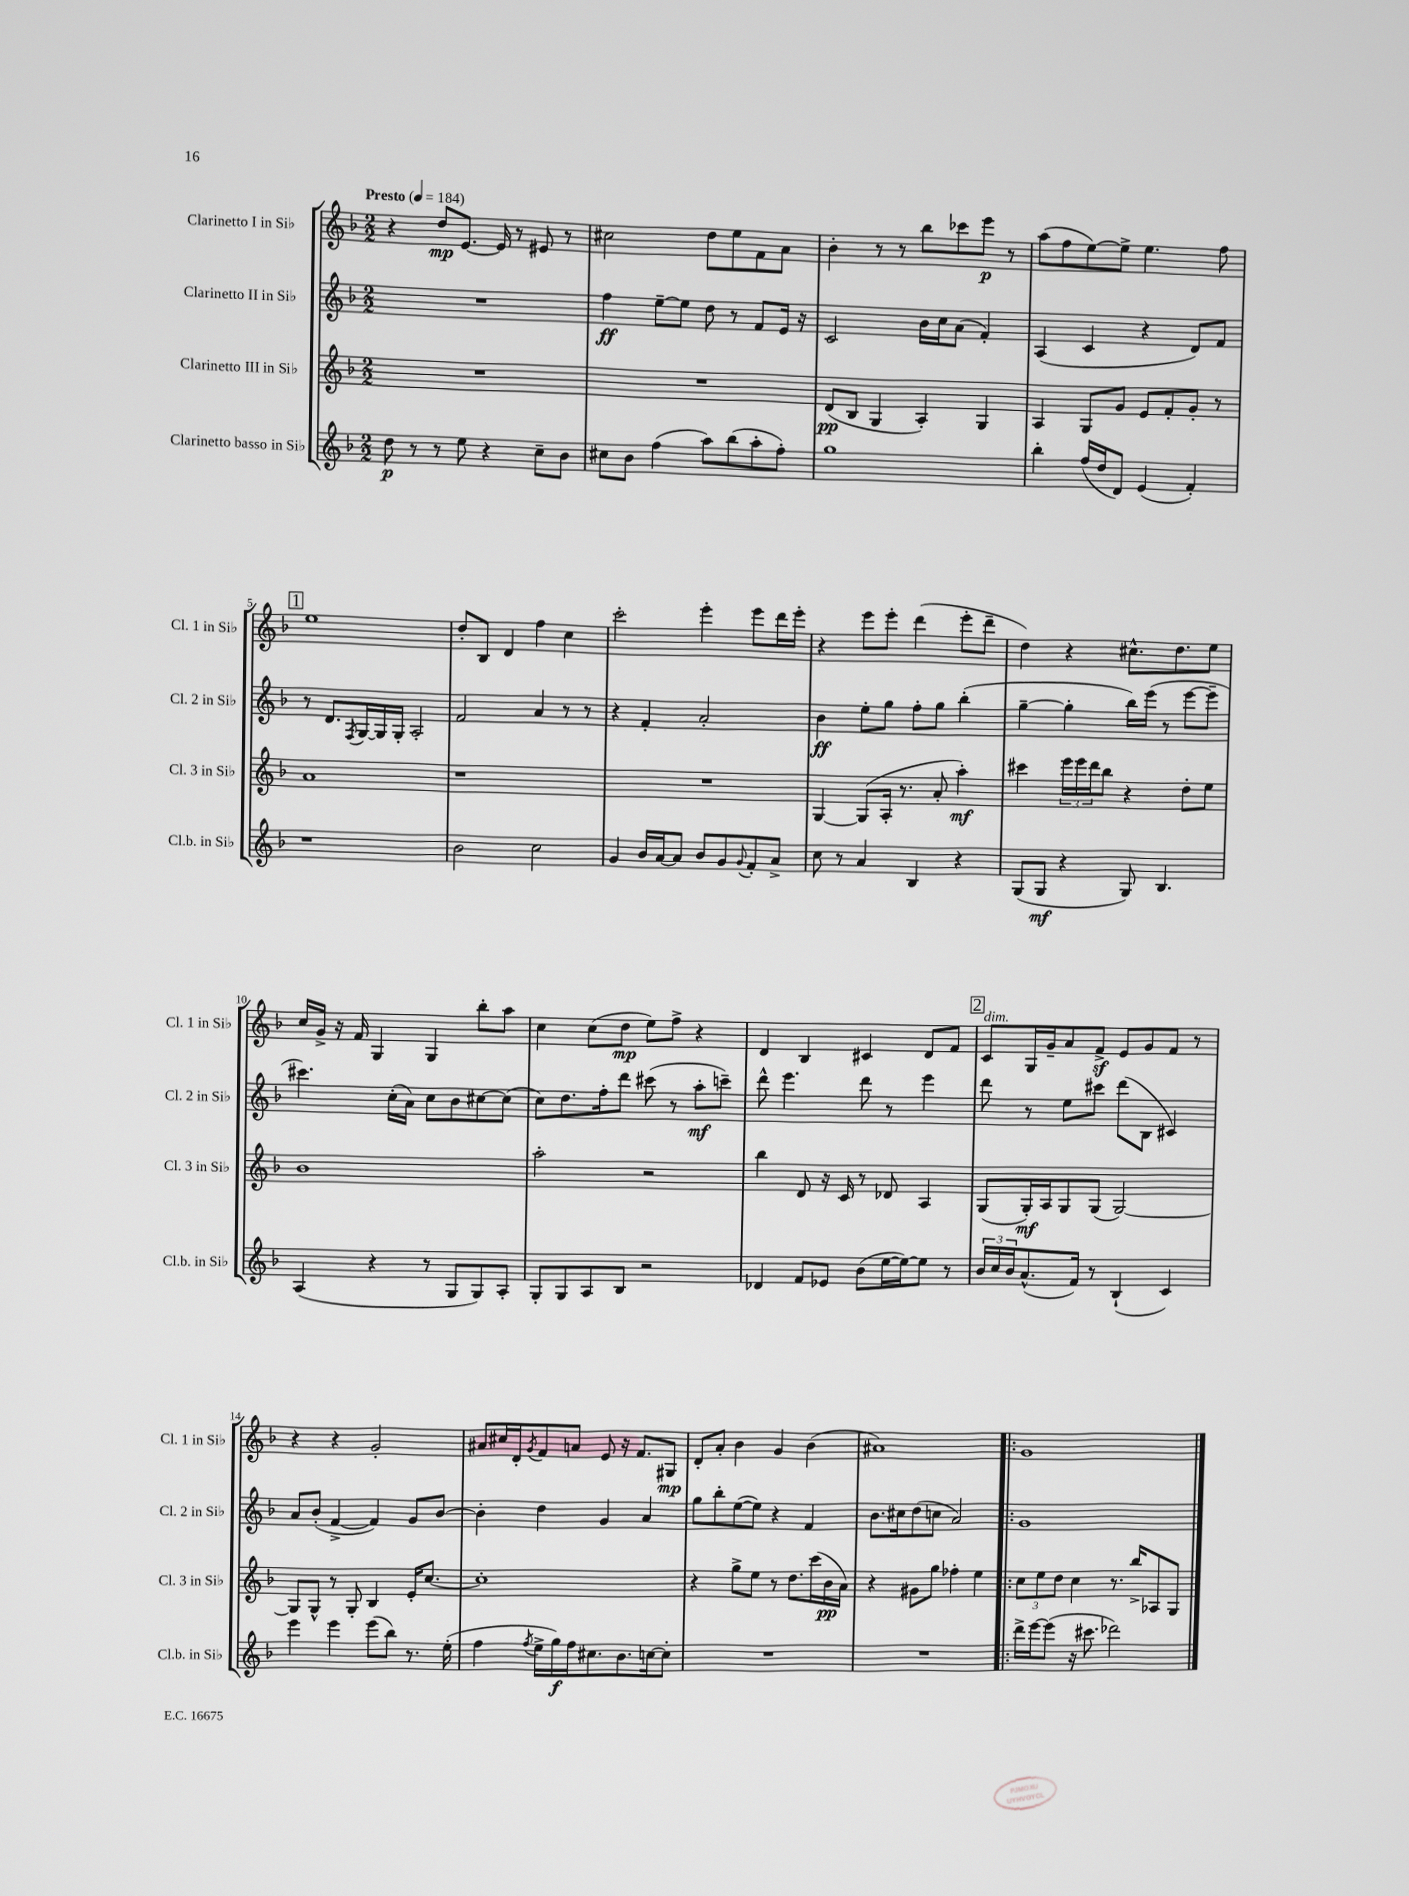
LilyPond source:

<<
\new StaffGroup <<
\new Staff = "s0" \with { instrumentName = "Clarinetto I in Sib" shortInstrumentName = "Cl. 1 in Sib" } {
    \clef treble \key f \major \numericTimeSignature \time 2/2 \tempo "Presto" 4 = 184
    r4 d''8\mp e'8.~ e'16 r8 eis'8 r8 |
    cis''2 d''8 e''8 f'8 a'8 |
    bes'4-. r8 r8 bes''8 ces'''8 e'''8\p r8 |
    a''8( f''8 e''8~) e''8-> e''4. f''8 |
    \mark \markup { \box "1" } e''1 |
    d''8-. bes8 d'4 f''4 c''4 |
    c'''2-. e'''4-. e'''8 d'''16 e'''16-. |
    r4 e'''8 e'''8-. d'''4( e'''8-. d'''8-- |
    d''4) r4 cis''8.-^ d''8. e''8 |
    c''16 g'16-> r16 f'16 g4 g4 bes''8-. a''8 |
    c''4 c''8( d''8\mp e''8) f''8-> r4 |
    d'4 bes4 cis'4 d'8 f'8 |
    \mark \markup { \box "2" } c'8^\markup { \italic "dim." } g16 g'16-- a'8 f'8->\sf e'8 g'8 f'8 r8 |
    r4 r4 g'2-. |
    ais'8 cis''16 d'16-. \acciaccatura { g'8 } f'8 a'8 e'8 r16 f'8. gis8\mp |
    d'8-. a'8-. bes'4 g'4 bes'4( |
    ais'1) |
    \bar ".|:" g'1 \bar "|." |
}
\new Staff = "s1" \with { instrumentName = "Clarinetto II in Sib" shortInstrumentName = "Cl. 2 in Sib" } {
    \clef treble \key f \major \numericTimeSignature \time 2/2
    R1 |
    f''4\ff e''8~-- e''8 d''8 r8 f'8 e'16 r16 |
    c'2 bes'16 c''16 a'8( f'4-.) |
    a4( c'4 r4 d'8) f'8 |
    \mark \markup { \box "1" } r8 d'8. \acciaccatura { f8 } g16~ g16 g16-. a2-. |
    f'2 a'4 r8 r8 |
    r4 f'4-. a'2-. |
    bes'4\ff e''8-. g''8 f''8-. g''8 bes''4-.( |
    g''4~-- g''4-. bes''16) e'''16( r8 e'''8~ e'''8-- |
    cis'''4.) c''16-.( a'16) c''8 bes'8 cis''8~ cis''8( |
    c''8) d''8. f''16-. d'''8 cis'''8( r8 a''8-.\mf c'''8--) |
    d'''8-^ e'''4. d'''8 r8 e'''4 |
    \mark \markup { \box "2" } d'''8 r8 e''8 cis'''8 d'''8( bes8 cis'4) |
    a'8 bes'8-.( f'4~-> f'4) g'8 bes'8~ |
    bes'4-. d''4 g'4 a'4 |
    g''8 bes''8-. e''8~( e''8) r4 f'4 |
    bes'8. cis''16 d''8( c''8 a'2) |
    \bar ".|:" g'1 \bar "|." |
}
\new Staff = "s2" \with { instrumentName = "Clarinetto III in Sib" shortInstrumentName = "Cl. 3 in Sib" } {
    \clef treble \key f \major \numericTimeSignature \time 2/2
    R1 |
    R1 |
    d'8\pp( bes8 g4 a4-.) g4 |
    a4 g8 g'8 e'8 f'8-. g'8-. r8 |
    \mark \markup { \box "1" } a'1 |
    r1 |
    R1 |
    g4~ g8( a16-. r8. a'8-. a''4-.\mf) |
    cis'''4 \tuplet 3/2 { e'''16 e'''16 d'''16 } bes''8 r4 d''8-. e''8 |
    bes'1 |
    a''2-. r2 |
    bes''4 d'8 r16 c'16 r8 des'8 a4 |
    \mark \markup { \box "2" } g8( g16-.\mf) a16 g8 g8( g2~) |
    g8 g8-^ r8 g8-. bes4 e'16-. c''8.~ |
    c''1-. |
    r4 g''8-> e''8 r8 d''8. c'''16( bes'16\pp a'16) |
    r4 gis'8 g''8 fes''4-. e''4 |
    \bar ".|:" \tuplet 3/2 { c''8 e''8 d''8 } c''4 r8. bes''16-> aes8 g8 \bar "|." |
}
\new Staff = "s3" \with { instrumentName = "Clarinetto basso in Sib" shortInstrumentName = "Cl.b. in Sib" } {
    \clef treble \key f \major \numericTimeSignature \time 2/2
    d''8\p r8 r8 e''8 r4 c''8-- bes'8 |
    cis''8 bes'8 f''4( a''8) bes''8( a''8-. f''8-.) |
    g''1 |
    bes''4-. f''16( d''16 d'8) e'4( f'4-.) |
    \mark \markup { \box "1" } r1 |
    bes'2 c''2 |
    g'4 bes'16 a'16~ a'8 bes'8 g'8 \appoggiatura { g'8 } f'8-. a'8-> |
    c''8 r8 a'4 bes4 r4 |
    g8( g8\mf r4 g8) bes4. |
    a4( r4 r8 g8 g8) a8-. |
    g8-. g8 a8 bes8 r2 |
    des'4 f'8 ees'8 bes'8( e''16~ e''16~) e''8 r8 |
    \mark \markup { \box "2" } \tuplet 3/2 { bes'16 c''16 bes'16 } a'8.-^( f'16) r8 bes4-!( c'4) |
    e'''4 e'''4 e'''8( bes''8) r8. e''16-.( |
    f''4 \acciaccatura { f''8 } e''16-> g''16\f) f''16 cis''8. bes'8. c''16~ c''8-. |
    R1 |
    R1 |
    \bar ".|:" d'''16-> e'''16~ e'''8( r16 cis'''8. des'''2) \bar "|." |
}
>>
>>
